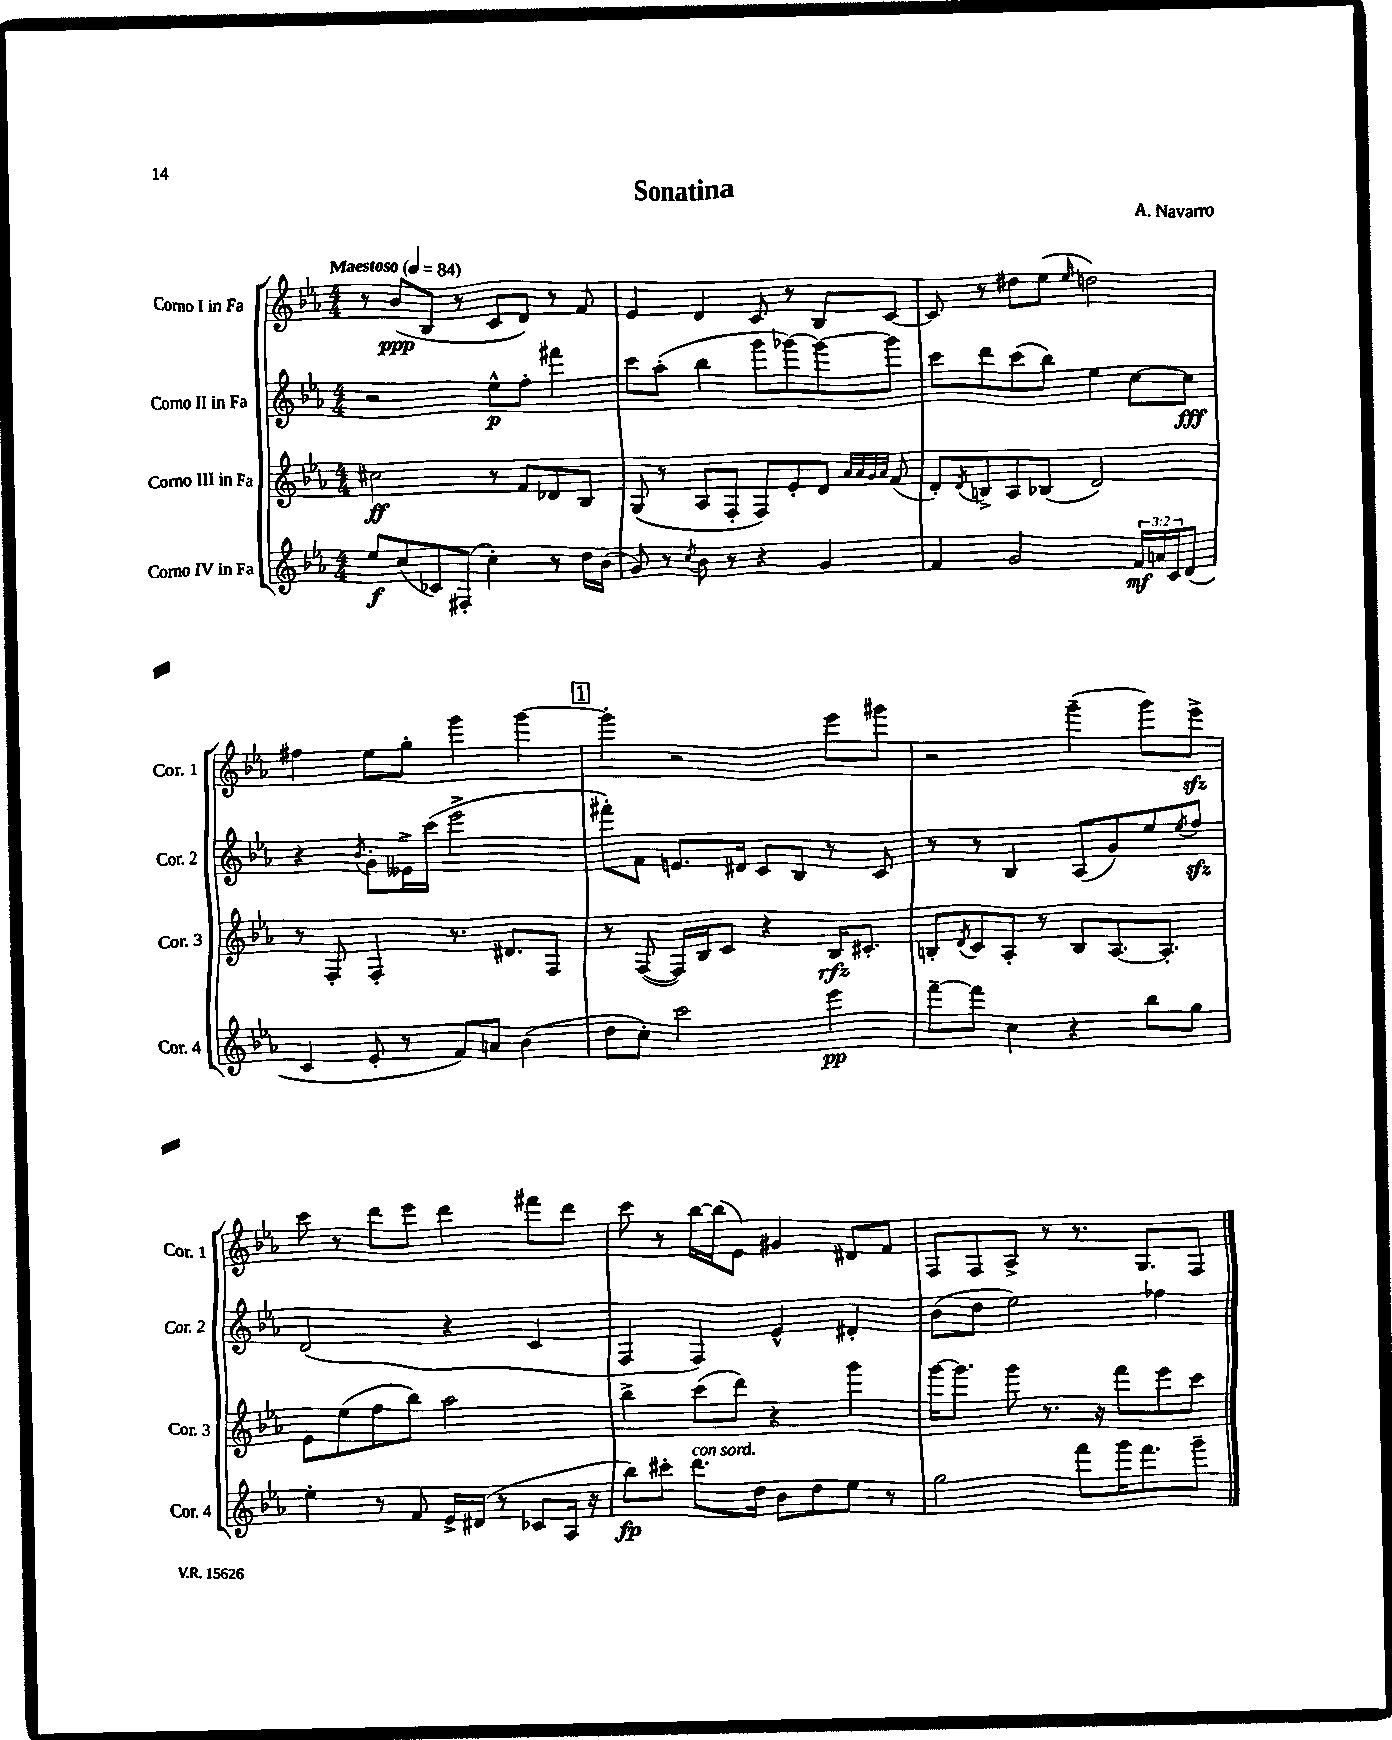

**kern	**kern	**kern	**kern
*staff4	*staff3	*staff2	*staff1
*clefG2	*clefG2	*clefG2	*clefG2
*k[b-e-a-]	*k[b-e-a-]	*k[b-e-a-]	*k[b-e-a-]
*M4/4	*M4/4	*M4/4	*M4/4
*MM84	*MM84	*MM84	*MM84
8ee-	2cc#	2r	8r
(8cc	.	.	(8b-
8c-)	.	.	8B-
(8F#'	.	.	8r
4cc')	8r	8ee-^^	8c
.	8f	8ff'	8d)
8r	8d-	4fff#	8r
16dd	8B-	.	8f
(16b-	.	.	.
=	=	=	=
8g)	(8G	8ccc	4e-
8r	8r	(8aa-'	.
8qcc	.	.	.
8b-	8A-	4bb-	4d
8r	8F'	.	.
4r	8F)	8ggg	8c
.	8e-'	[8ggg-)	8r
4g	8d	8ggg-_	8B-
.	32qqa-	.	.
.	32qqa-	.	.
.	32qqg	.	.
.	32qqa-	.	.
.	(8f	8ggg-]	[8c
=	=	=	=
4f	8d')	8ccc	8c]
.	8qd	.	.
.	8B^	8ddd	8r
2g	8A-	(8ccc	8dd#
.	(8B-	8bb-)	(8ee-
.	.	.	16qqee-
.	2d)	4ee-	2dd)
24f	.	[8cc	.
24a	.	.	.
24c	.	.	.
(8d	.	8cc]	.
=	=	=	=
4c	8r	4r	4ff#
.	8F'	.	.
.	.	8qb-	.
8e-'	4F'	8g'	8ee-
8r	.	16e--^	8gg'
.	.	(16ccc	.
8f)	8.r	2eee-^	4ggg
8a	.	.	.
.	8.d#	.	.
(4b-	.	.	[4ggg
.	8F	.	.
=	=	=	=
8dd	8r	8fff#')	4ggg']
8cc')	([8F	8f	.
2ccc	16F])	8.e	2r
.	16B-	.	.
.	8c	.	.
.	.	16d#	.
.	4r	8c	.
.	.	8B-	.
4eee-	16B-	8r	8eee-
.	8.c#'	.	.
.	.	8c	8ggg#
=	=	=	=
[8fff~	8B'	8r	2r
.	8qd	.	.
8fff]	8c	8r	.
4cc	8A-'	4B-	.
.	8r	.	.
4r	8B	(8A-	(4ggg~
.	[8.A-	8g)	.
8bb-	.	8ee-	8ggg)
.	8.A-']	.	.
.	.	8qee-	.
8gg	.	8ff	8eee-^
=	=	=	=
4ee-'	8e-	(2d	8ccc
.	(8ee-	.	8r
8r	8ff	.	8ddd
8f	8bb-)	.	8eee-
16e-^	2aa-	4r	4ddd
(16d#	.	.	.
8r	.	.	.
8c-	.	4c	8fff#
16A-	.	.	8ddd
16r	.	.	.
=	=	=	=
8bb-)	4bb-^	4F	8ccc
8ccc#'	.	.	8r
8.ddd	(8ccc	4F)	[16bb-
.	.	.	(16bb-]
.	8ddd)	.	8e-)
16dd	.	.	.
8b-	4r	4e-^^	4g#
8dd	.	.	.
8ee-	4ggg	4d#'	8d#
8r	.	.	8f
=	=	=	=
2gg	[16ggg	(8b-	8F
.	8.ggg]	.	.
.	.	8dd	8F
.	8ggg	2ee-)	8A-^
.	8.r	.	8r
8fff	.	.	8.r
.	16r	.	.
16ggg	8fff	.	.
8.fff	.	.	8.G
.	8eee-	4ff-	.
8ggg~	8ccc	.	8F
==	==	==	==
*-	*-	*-	*-
